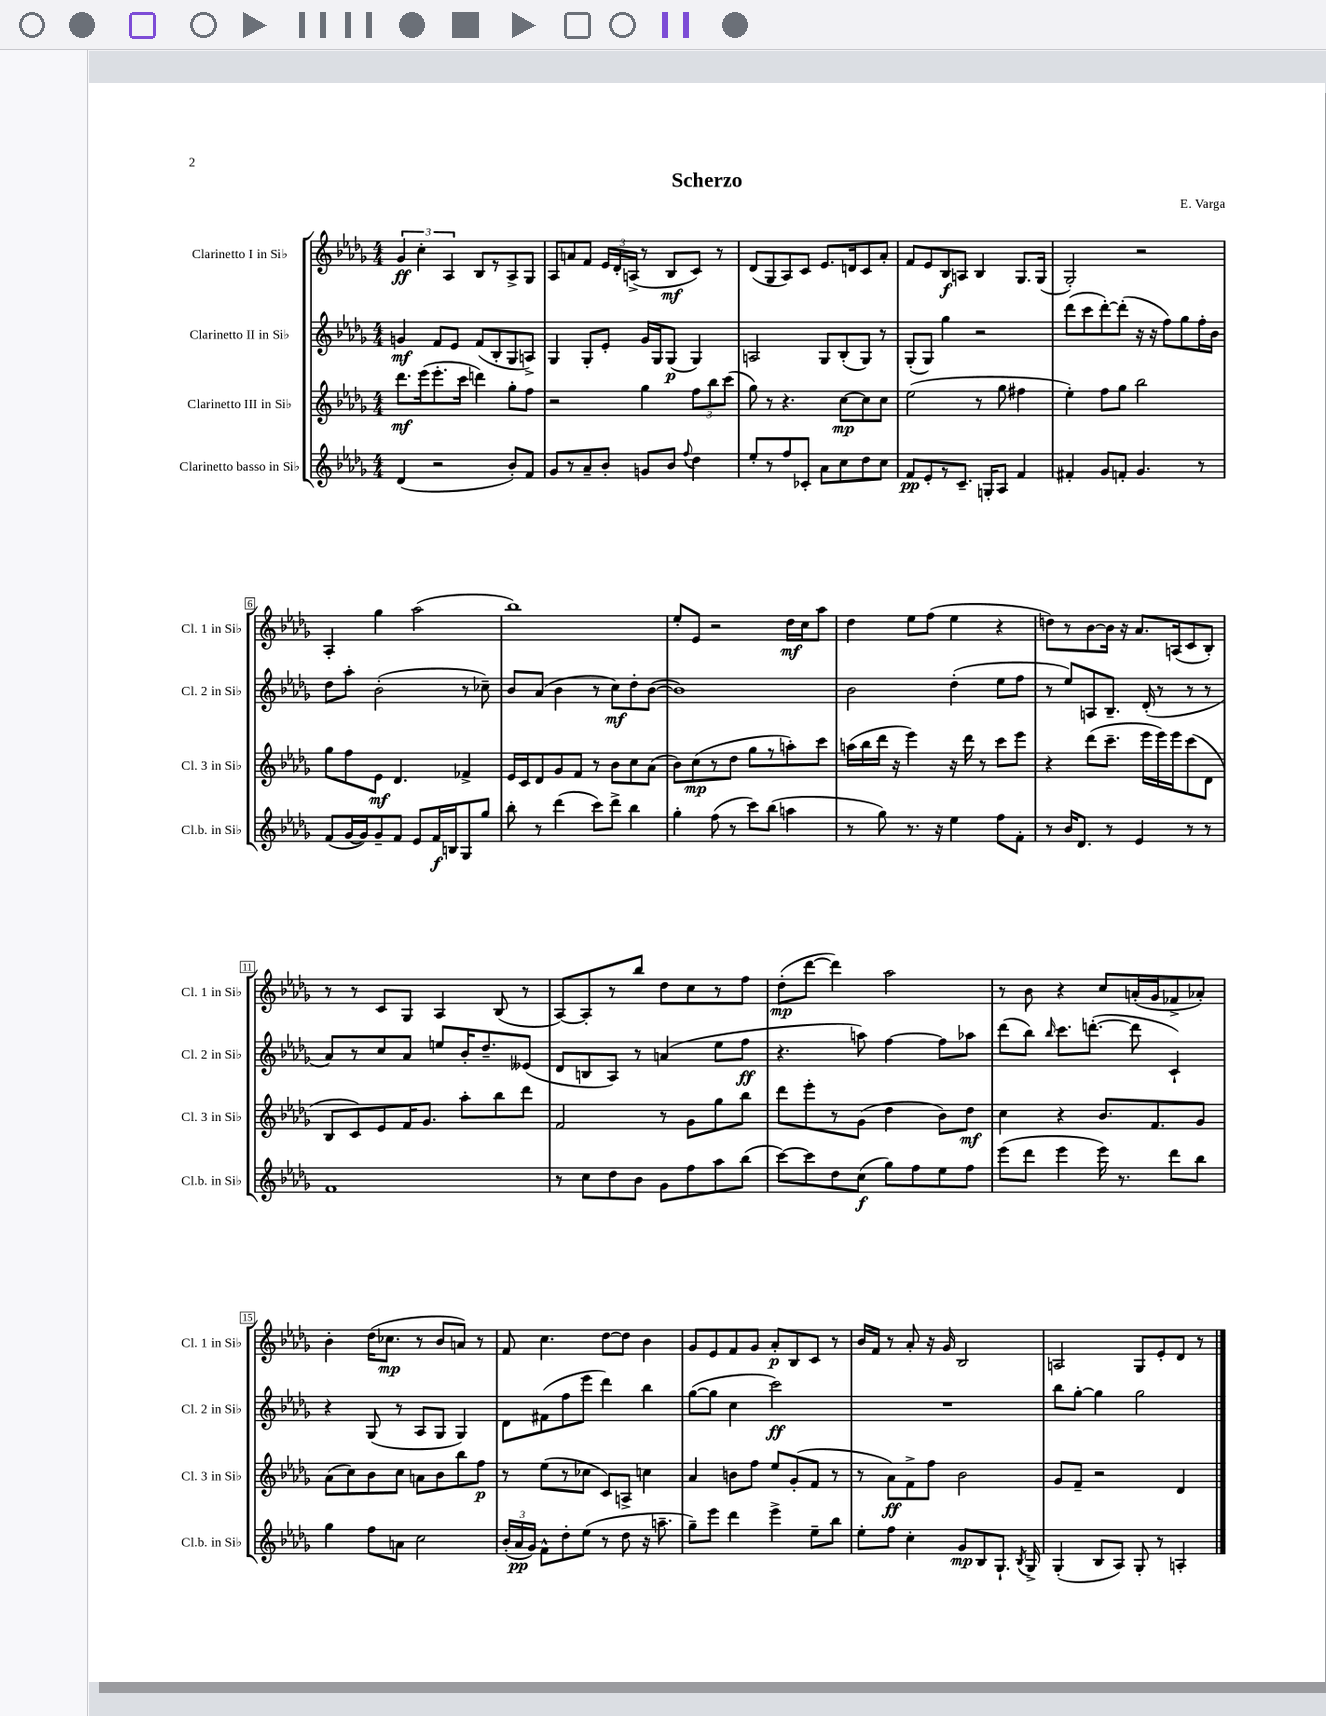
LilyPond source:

\header { title = "Scherzo" composer = "E. Varga" }
<<
\new StaffGroup <<
\new Staff = "s0" \with { instrumentName = "Clarinetto I in Sib" shortInstrumentName = "Cl. 1 in Sib" } {
    \clef treble \key des \major \numericTimeSignature \time 4/4
    \autoBeamOff \tuplet 3/2 { ges'4\ff c''4-. aes4 } bes8[ r8 aes8-> ges8] |
    aes8[ a'8 f'8] \tuplet 3/2 { ees'16[ des'16-. a16]->( } r8 bes8[\mf c'8]) r8 |
    des'8[( ges8 aes8) c'8] ees'8.[ d'16 c'8 aes'8]-. |
    f'8[ ees'8 bes8\f a8] bes4 ges8.[ ges16]( |
    ges2-.) r2 |
    aes4-. ges''4 aes''2( |
    bes''1) |
    ees''8[-. ees'8] r2 des''16[\mf c''16 aes''8] |
    des''4 ees''8[ f''8]( ees''4 r4 |
    d''8[) r8 bes'8~ bes'16] r16 aes'8.[ a16( c'8 bes8]-.) |
    r8 r8 c'8[ ges8] aes4 bes8( r8 |
    aes8[~) aes8-. r8 bes''8] des''8[ c''8 r8 f''8] |
    des''8[-.\mp( des'''8]~ des'''4) aes''2 |
    r8 bes'8 r4 c''8[ a'16-.( ges'16 fes'8-> aes'8]-.) |
    bes'4-. des''16[( ces''8.]\mp r8 bes'8[ a'8]) r8 |
    f'8 c''4. des''8[~ des''8] bes'4 |
    ges'8[ ees'8 f'8 ges'8] aes'8[-.\p bes8 c'8] r8 |
    bes'16[ f'16] r8 aes'8-. r16 ges'16 bes2 |
    a2 ges8[ ees'8-. des'8] r8 \bar "|." |
}
\new Staff = "s1" \with { instrumentName = "Clarinetto II in Sib" shortInstrumentName = "Cl. 2 in Sib" } {
    \clef treble \key des \major \numericTimeSignature \time 4/4
    \autoBeamOff g'4\mf f'8[ ees'8] f'8[( bes8-. ges8 a8]->) |
    ges4 ges8[-. ees'8]-. ges'16[ ges16 ges8]\p( ges4) |
    a2 ges8[ bes8-.( ges8]) r8 |
    ges8[-.( ges8]) ges''4 r2 |
    des'''8[( c'''8 des'''8~-.) des'''8]-.( r16 r16 f''8[) ges''8 f''16-. bes'16] |
    des''8[ aes''8]-. bes'2-.( r8 ces''8--) |
    bes'8[ aes'8]( bes'4 r8 c''8[\mf) des''8-. bes'8]~( |
    bes'1) |
    bes'2 des''4-.( ees''8[ f''8] |
    r8 ees''8[) a8 bes8.]-- des'16-.( r8 r8 r8 |
    aes'8[) r8 c''8 aes'8] e''8[ bes'16-. des''8.-- eeses'8]( |
    des'8[ b8 aes8]) r8 a'4( ees''8[ f''8]\ff |
    r4. a''8) f''4~ f''8[ aes''8] |
    des'''8[( bes''8]) \grace { bes''16 } c'''8.[ d'''8.]~-.( d'''8 c'4-!) |
    r4 ges8( r8 aes8[ ges8] ges4) |
    des'8[ fis'8( f''8 ees'''8] des'''4) bes''4 |
    ges''8[~( ges''8] c''4 c'''2\ff) |
    R1 |
    bes''8[ ges''8]~-. ges''4 ges''2 \bar "|." |
}
\new Staff = "s2" \with { instrumentName = "Clarinetto III in Sib" shortInstrumentName = "Cl. 3 in Sib" } {
    \clef treble \key des \major \numericTimeSignature \time 4/4
    \autoBeamOff des'''8.[\mf ees'''16( ees'''8.-. c'''16] d'''4) ges''8[-. f''8] |
    r2 ges''4 \tuplet 3/2 { f''8[ bes''8 c'''8]( } |
    ges''8) r8 r4. c''8[~\mp c''8 c''8] |
    ees''2( r8 ges''8 fis''4 |
    ees''4-.) f''8[ ges''8] bes''2 |
    ges''8[ f''8 ees'8]\mf des'4. fes'4-> |
    ees'16[ c'16 des'8 ges'8 f'8] r8 bes'8[ c''8 aes'8]( |
    bes'8[) c''8\mp( r8 des''8] ges''8[ r8 a''8-.) c'''8] |
    a''16[( bes''16 des'''16] r16 ees'''4) r16 des'''16 r8 c'''8[ ees'''8] |
    r4 des'''8[( c'''8.]-- ees'''16[ ees'''16) ees'''16 c'''8( des'8] |
    bes8[ c'8) ees'8 f'16 ges'8.] aes''8[-. bes''8 des'''8] |
    f'2 r8 ges'8[ ges''8 bes''8] |
    des'''8[ ees'''8-. r8 ges'8]( des''4 bes'8[) des''8]\mf |
    c''4 r4 bes'8.[ f'8. ges'8] |
    aes'8[( c''8) bes'8 c''8] a'8[ bes'8 bes''8 f''8]\p |
    r8 ees''8[( r8 ces''8] c'8[) a8]-> c''4 |
    aes'4 b'8[ f''8] ees''8[ ges'8-.( f'8] r8 |
    r8 aes'8[\ff) f'8-> f''8] bes'2 |
    ges'8[ f'8]-- r2 des'4 \bar "|." |
}
\new Staff = "s3" \with { instrumentName = "Clarinetto basso in Sib" shortInstrumentName = "Cl.b. in Sib" } {
    \clef treble \key des \major \numericTimeSignature \time 4/4
    \autoBeamOff des'4( r2 bes'8[-.) f'8] |
    ges'8[ r8 aes'8-- bes'8]-. g'8[ bes'8] \appoggiatura { f''8 } des''4 |
    ees''8[-. r8 f''8 ces'8]-. aes'8[ c''8 des''8 c''8] |
    f'8[\pp ees'8-. r8 c'8.]-- g16[-. aes8] f'4 |
    fis'4-. ges'8[ f'8]-. ges'4. r8 |
    f'8[( ges'16~ ges'16) ges'8-- f'8] ees'8[ f'16\f b16 ges8 ges''8] |
    bes''8-. r8 des'''4( c'''8[) des'''8]-> bes''4 |
    ges''4-. f''8( r8 c'''8[) bes''8]( a''4 |
    r8 ges''8) r8. r16 ees''4 f''8[ f'8]-. |
    r8 bes'16[ des'8.] r8 ees'4 r8 r8 |
    f'1 |
    r8 c''8[ des''8 bes'8] ges'8[ f''8 aes''8 bes''8]( |
    c'''8[~) c'''8 des''8 c''8]\f( ges''8[) f''8 ees''8 f''8] |
    ees'''8[( des'''8] ees'''4 ees'''16) r8. des'''8[ bes''8] |
    ges''4 f''8[ a'8] c''2 |
    \tuplet 3/2 { bes'16[-.( aes'16\pp ges'16]) } f'8[-^ des''8-. ees''8]( r8 des''8 r16 a''8.-- |
    ges''8[--) ees'''8] des'''4 ees'''4-> ees''8[-- bes''8] |
    ees''8[-. f''8] c''4-. ges'8[\mp bes8 ges8.]-! \acciaccatura { bes8 } ges16-> |
    ges4-.( bes8[ aes8]) ges8-. r8 a4-. \bar "|." |
}
>>
>>
\layout { \context { \Score \override BarNumber.stencil = #(make-stencil-boxer 0.1 0.3 ly:text-interface::print) } }
